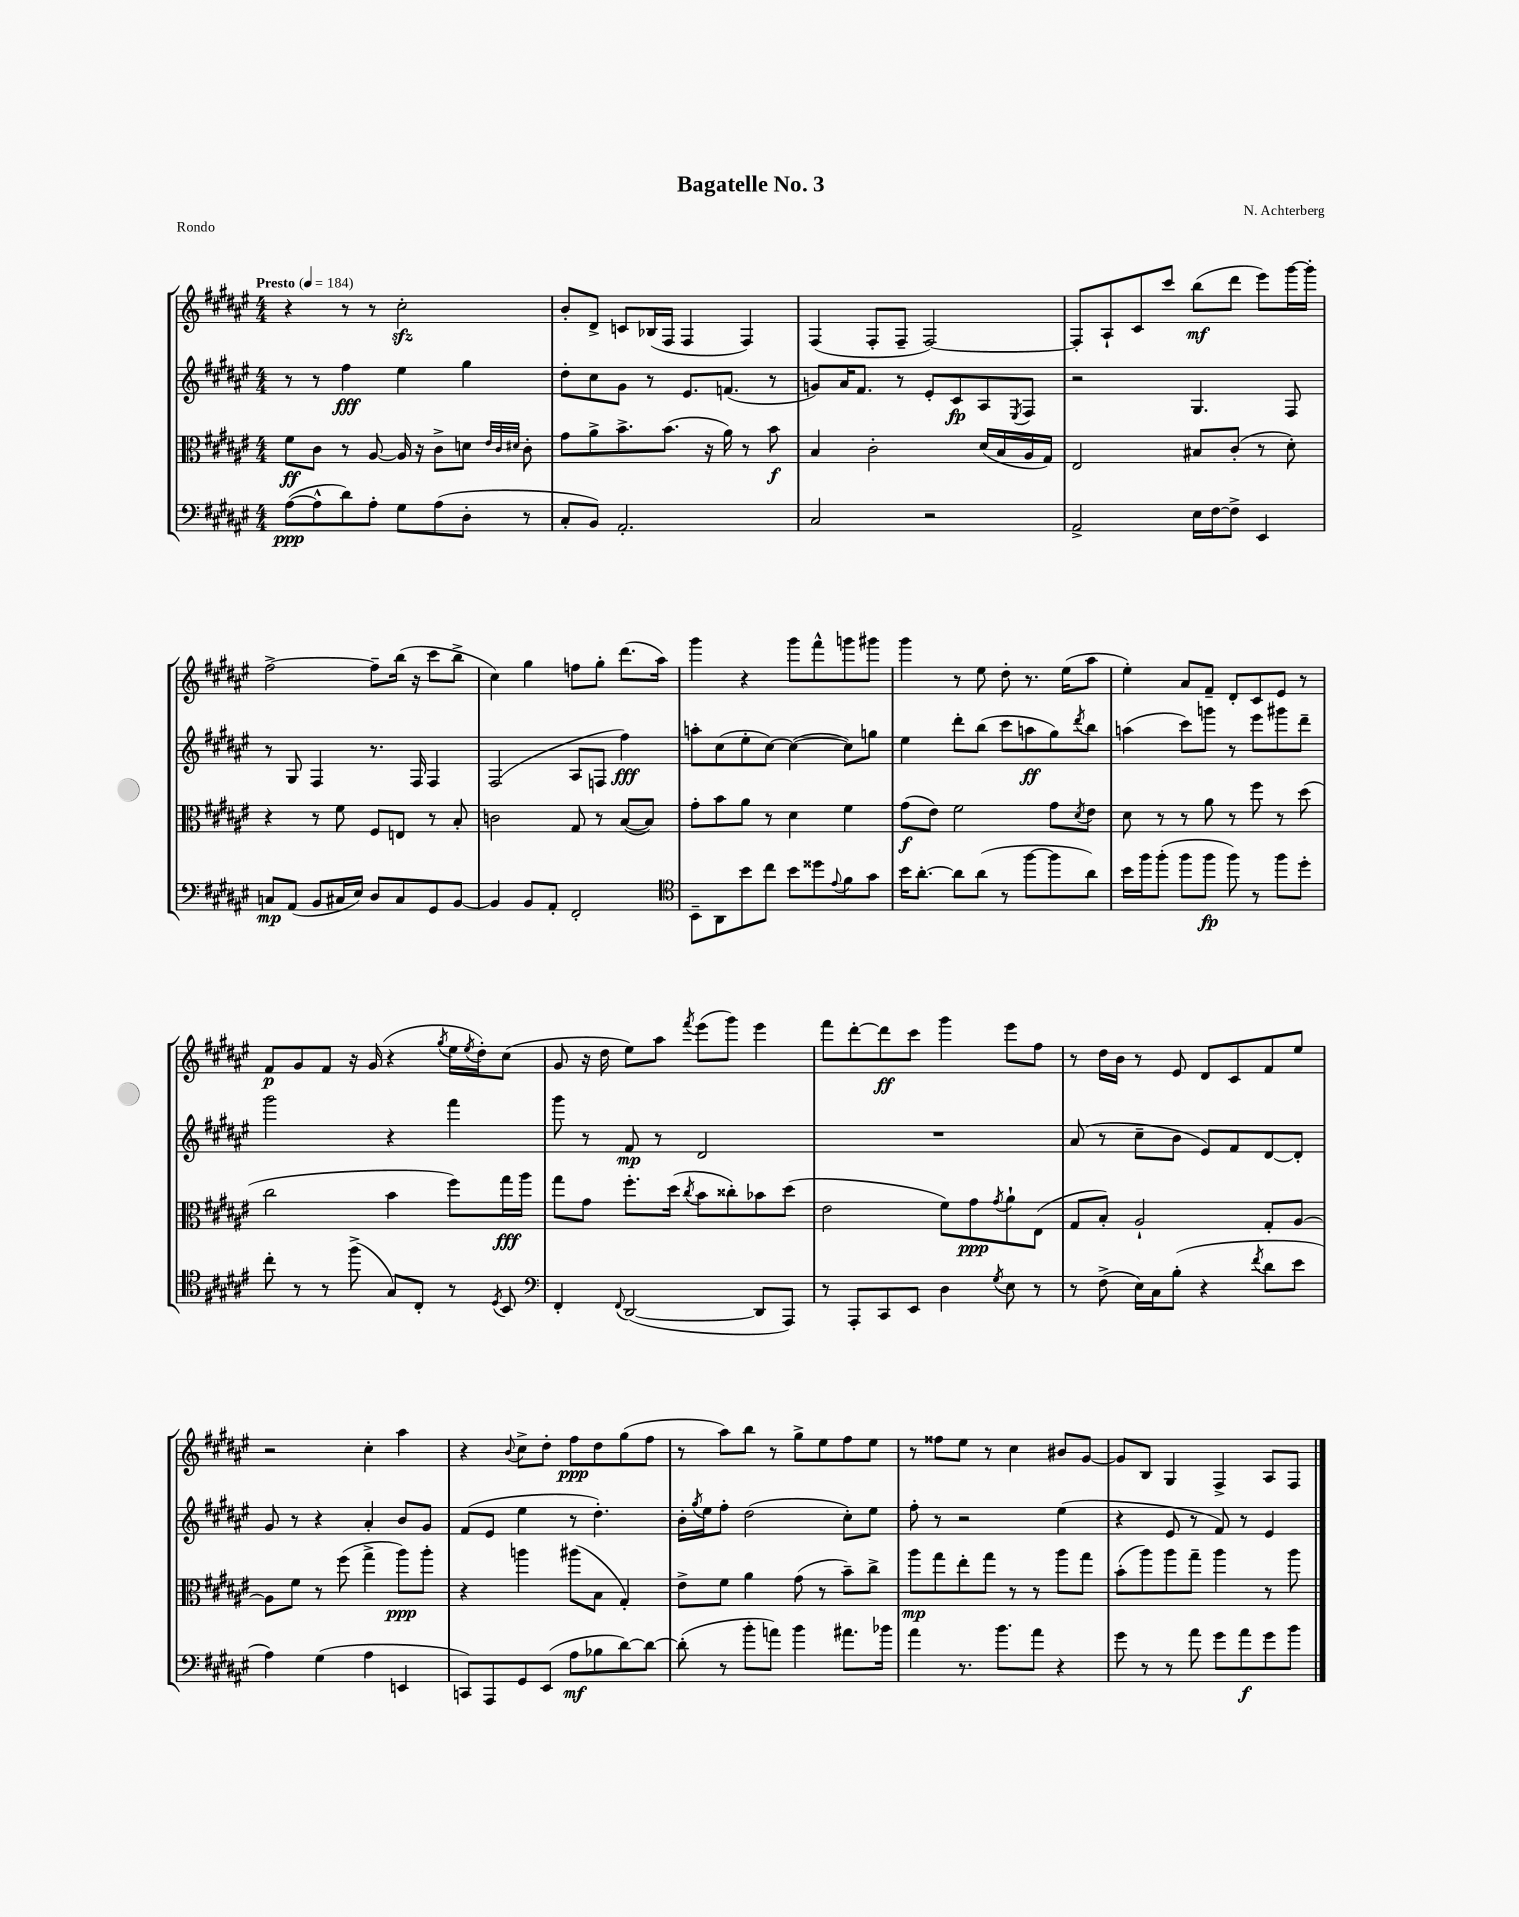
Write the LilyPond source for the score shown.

\header { title = "Bagatelle No. 3" composer = "N. Achterberg" piece = "Rondo" }
<<
\new StaffGroup <<
\new Staff = "s0" {
    \clef treble \key fis \major \numericTimeSignature \time 4/4 \tempo "Presto" 4 = 184
    r4 r8 r8 cis''2-.\sfz |
    b'8-. dis'8-> c'8 bes16( fis16 fis4 fis4) |
    fis4( fis8-. fis8-- fis2~) |
    fis8-. ais8-! cis'8 cis'''8 b''8\mf( dis'''8 eis'''8) gis'''16~ gis'''16-. |
    fis''2~-> fis''8-- b''16( r16 cis'''8 b''8-> |
    cis''4) gis''4 f''8 gis''8-. dis'''8.( ais''16) |
    gis'''4 r4 gis'''8 fis'''8-^ g'''8 gis'''8 |
    gis'''4 r8 eis''8 dis''8-. r8. eis''16( ais''8 |
    eis''4-.) ais'8 fis'8-- dis'8-. cis'8 eis'8 r8 |
    fis'8\p gis'8 fis'8 r16 gis'16( r4 \acciaccatura { gis''8 } eis''16 \acciaccatura { eis''8 } dis''16-.) cis''8( |
    gis'8 r16 dis''16 eis''8) ais''8 \acciaccatura { fis'''8 } eis'''8( gis'''8) eis'''4 |
    fis'''8 dis'''8~-. dis'''8\ff cis'''8 gis'''4 eis'''8 fis''8 |
    r8 dis''16 b'16 r8 eis'8 dis'8 cis'8 fis'8 eis''8 |
    r2 cis''4-. ais''4 |
    r4 \appoggiatura { b'8 } cis''8-> dis''8-. fis''8\ppp dis''8 gis''8( fis''8 |
    r8 ais''8) b''8 r8 gis''8-> eis''8 fis''8 eis''8 |
    r8 fisis''8 eis''8 r8 cis''4 bis'8 gis'8~ |
    gis'8 b8 gis4 fis4-> ais8 fis8 \bar "|." |
}
\new Staff = "s1" {
    \clef treble \key fis \major \numericTimeSignature \time 4/4
    r8 r8 fis''4\fff eis''4 gis''4 |
    dis''8-. cis''8 gis'8 r8 eis'8. f'8.( r8 |
    g'8) ais'16 fis'8. r8 eis'8-. cis'8\fp ais8 \acciaccatura { eis8 } fis8 |
    r2 gis4. fis8 |
    r8 gis8 fis4 r8. fis16 fis4 |
    fis2( ais8 f8 fis''4\fff) |
    a''8-. cis''8( eis''8-. cis''8~) cis''4~( cis''8) g''8 |
    eis''4 dis'''8-. b''8( cis'''8 a''8\ff gis''8) \acciaccatura { dis'''8 } b''8 |
    a''4( cis'''8) g'''8 r8 eis'''8 gis'''8 dis'''8-- |
    gis'''2 r4 fis'''4 |
    gis'''8 r8 fis'8\mp r8 dis'2 |
    R1 |
    ais'8( r8 cis''8-- b'8 eis'8) fis'8 dis'8~ dis'8-. |
    gis'8 r8 r4 ais'4-. b'8 gis'8 |
    fis'8( eis'8 eis''4 r8 dis''4.-.) |
    b'16-. \acciaccatura { gis''8 } eis''16 fis''8-. dis''2( cis''8-.) eis''8 |
    fis''8-. r8 r2 eis''4( |
    r4 eis'8 r8 fis'8) r8 eis'4 \bar "|." |
}
\new Staff = "s2" {
    \clef alto \key fis \major \numericTimeSignature \time 4/4
    fis'8\ff cis'8 r8 ais8~ ais16 r16 cis'8-> d'8 \grace { eis'32 cis'32 dis'32 } cis'8-. |
    gis'8 ais'8-> b'8.-> b'8.( r16 ais'16) r8 b'8\f |
    b4 cis'2-. dis'16( b16 ais16 gis16) |
    eis2 bis8 cis'8-.( r8 dis'8-.) |
    r4 r8 fis'8 fis8 e8 r8 b8-. |
    c'2 gis8 r8 b8~( b8) |
    gis'8-. b'8 ais'8 r8 dis'4 fis'4 |
    gis'8\f( eis'8) fis'2 gis'8 \acciaccatura { dis'8 } eis'8 |
    dis'8 r8 r8 ais'8 r8 fis''8 r8 dis''8( |
    cis''2 b'4 fis''8) gis''16\fff ais''16 |
    gis''8 gis'8 fis''8.-. dis''16( \acciaccatura { cis''8 } b'8 cisis''8-.) bes'8 dis''8( |
    eis'2 fis'8) gis'8\ppp \acciaccatura { gis'8 } ais'8-! eis8( |
    gis8 b8-.) ais2-! gis8-. ais8~ |
    ais8 fis'8 r8 fis''8( gis''4-> ais''8\ppp) ais''8-. |
    r4 a''4 ais''8( b8 gis4-.) |
    eis'8-> fis'8 ais'4 gis'8( r8 b'8--) cis''8-> |
    ais''8\mp gis''8 eis''8-. gis''8 r8 r8 ais''8 gis''8 |
    b'8-.( ais''8) ais''8 gis''8-- ais''4 r8 ais''8 \bar "|." |
}
\new Staff = "s3" {
    \clef bass \key fis \major \numericTimeSignature \time 4/4
    ais8~\ppp( ais8-^ dis'8) ais8-. gis8 ais8( dis8-. r8 |
    cis8-. b,8) ais,2.-. |
    cis2 r2 |
    ais,2-> eis16 fis16~ fis8-> eis,4 |
    c8\mp ais,8( b,8 cis16 eis16) dis8 cis8 gis,8 b,8~ |
    b,4 b,8 ais,8-. fis,2-. |
    \clef tenor b,8-- ais,8 b'8 cis''8 b'8 disis''8 \appoggiatura { eis'8 } fis'8 gis'8 |
    b'16 ais'8.~-. ais'8 ais'8( r8 fis''8~ fis''8 ais'8) |
    b'16 fis''16 fis''8-.( fis''8 fis''8\fp fis''8) r8 fis''8 dis''8-. |
    cis''8-. r8 r8 fis''8->( gis8) cis8-. r8 \acciaccatura { dis8 } b,8 |
    \clef bass fis,4-. \appoggiatura { fis,8 } dis,2~( dis,8 ais,,8) |
    r8 ais,,8-. cis,8 eis,8 dis4 \acciaccatura { gis8 } eis8 r8 |
    r8 fis8->( eis16) cis16 b8-.( r4 \acciaccatura { fis'8 } dis'8 eis'8 |
    ais4) gis4( ais4 e,4 |
    c,8) ais,,8 gis,8 eis,8( ais8\mf bes8 dis'8~) dis'8~ |
    dis'8-.( r8 b'8-. a'8) b'4 ais'8. bes'16 |
    ais'4 r8. b'8. ais'8 r4 |
    gis'8 r8 r8 ais'8 gis'8 ais'8\f gis'8 b'8 \bar "|." |
}
>>
>>
\layout { \context { \Score \remove "Bar_number_engraver" } }
